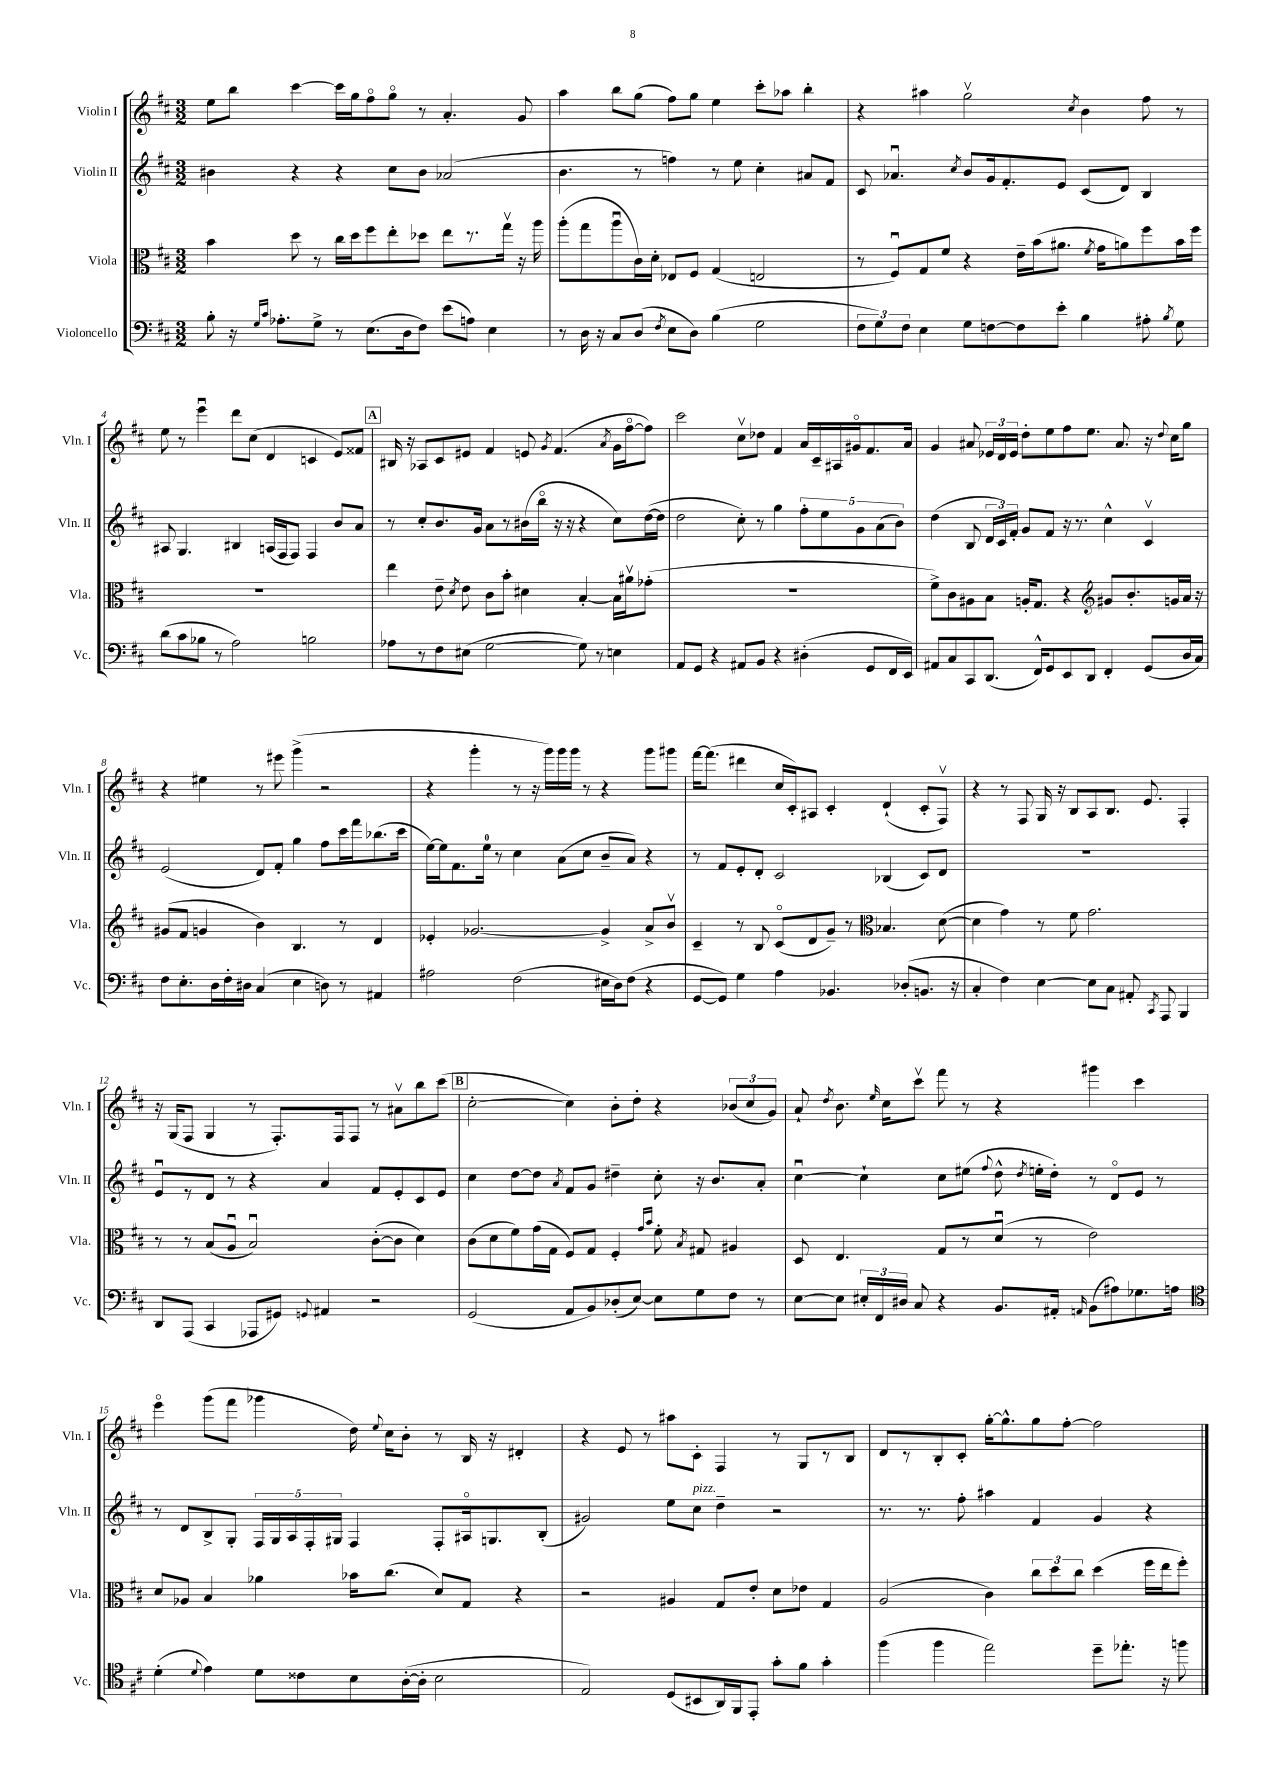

**kern	**kern	**kern	**kern
*staff4	*staff3	*staff2	*staff1
*clefF4	*clefC3	*clefG2	*clefG2
*k[f#c#]	*k[f#c#]	*k[f#c#]	*k[f#c#]
*M3/2	*M3/2	*M3/2	*M3/2
8B'\	4b\	4b#\	8ee\L
16r	.	.	8bb\J
16qqG/LL	.	.	.
16qqc#/JJ	.	.	.
8.A-'\L	.	.	.
.	8dd\	4r	[4ccc#\
8G^\J	8r	.	.
8r	16cc#\LL	4r	16ccc#\]LL
.	16dd\J	.	16gg\J
(8.E\L	8ff#\	.	8ff#o\
.	8ee'\	8cc#\L	8ggo\J
16D\k	.	.	.
8F#\J)	8dd-\J	8b#\J	8r
(8e\L	8ee\L	(2a-/	4.a'/
8A\J)	8.r	.	.
4E\	.	.	.
.	16ggv\Jk	.	.
.	16r	.	8g/
.	16aa\	.	.
=	=	=	=
8r	(8aa'\L	4.b\	4aa\
16D\	8gg\	.	.
16r	.	.	.
8C#/L	8aau\	.	8bb\L
(8D/J	16c#\L)	8r	(8gg\J
.	16d'\JJ	.	.
8qF#/	.	.	.
8E\L	8E-/L	4ff\)	8ff#\L)
8D\J)	8F#/J	.	8gg\J
(4B\	(4G/	8r	4ee\
.	.	8ee\	.
2G\	2E/	4cc#'\	8ccc#'\L
.	.	.	8aa-\J
.	.	8a#/L	4bb'\
.	.	8f#/J	.
=	=	=	=
12F#\L	8r	8c#/	4r
12G\)	.	.	.
.	8F#u/L)	4.a-u/	.
12F#\J	.	.	.
4E\	8G/	.	4aa#\
.	8f#/J	.	.
.	.	8qcc#/	.
8G\L	4r	8b/L	2ggv\
[8F\	.	16g/k	.
.	.	8.f#'/	.
8F\]	16e~\LL	.	.
.	(16b\J	.	.
8e'\J	8.a#\J	8e/J	.
.	.	.	8qcc#/
4B\	.	(8c#/L	4b\
.	8qf#/	.	.
.	16g\LK	.	.
.	8a\)	8d/J)	.
8A#'\	8ff#\	4B/	8ff#\
8qB/	.	.	.
8G\	16b\L	.	8r
.	16ff#\JJ	.	.
=	=	=	=
(8d\L	1.r	8A#/	8ee\
8c#\	.	4.G/	8r
8B-\J	.	.	4eeeu\
8r	.	.	.
2A\)	.	4B#/	8ddd\L
.	.	.	(8cc#\J
.	.	(16A/LL	4d/
.	.	16F#/J	.
.	.	8F#/J)	.
2B\	.	4F#/	4c/
.	.	8b/L	8e/L)
.	.	8a/J	8f##/J
=	=	=	=
8A-\L	4ee\	8r	16B#/
.	.	.	16r
8r	.	8cc#'/L	8A-/L
8F#\	8e~\	8.b/	8c#/
.	8qd/	.	.
(8E#\J	8e\	.	8e#/J
.	.	16g/Jk	.
[2G\	8c#\L	8a\L	4f#/
.	8b'\J	8r	.
.	4d#\	(16b#\L	8e/
.	.	16bbo\JJ	.
.	.	.	8qg/
.	.	16r	(4.f#/
.	.	16r	.
8G\])	[4B'/	4r	.
8r	.	.	.
.	.	.	8qa/
4E\	16B\]LL	8cc#\L)	16g\LL
.	16a#v\J	.	[16ff#o\J
.	(8g-'\J	([16dd\L	8ff#\]J)
.	.	16dd\]JJ	.
=	=	=	=
8AA/L	1.r	2dd\	2ccc#\
8GG/J	.	.	.
4r	.	.	.
8AA#/L	.	8cc#'\)	8cc#v\L
8BB/J	.	8r	8dd-\J
4r	.	4gg\	4f#/
(4D#'\	.	10ff#'\L	16a/LL
.	.	.	16c#~/
.	.	10ee\	.
.	.	.	16A#/
.	.	.	16g#o/J
.	.	10g\	.
8GG/L	.	.	8.f#/
.	.	(10a\	.
16FF#/L	.	.	.
.	.	10b\J)	.
16EE/JJ)	.	.	16a/Jk
=	=	=	=
8AA#/L	8f#^\L)	(4dd\	4g/
8C#/	8c#\	.	.
8CC#/	8A#\	8B/	8a#/
(8.DD/J	8B\J	24d/LL	24e-/LL
.	.	24c#/)	24d/
.	.	24f#'/JJ	24e-/JJ
.	16A'/LK	8g/L	8dd'\L
16FF#^^/LK)	8.G/J	.	.
8GG/	.	8f#/J	8ee\
8EE/	4r	16r	8ff#\
.	.	8.r	.
8DD/J	.	.	8.ee\J
*	*clefG2	*	*
4FF#'/	8g#/L	4cc#^^\	.
.	.	.	8.a#/
.	8.b'/	.	.
(8GG/L	.	4c#v/	16r
.	.	.	8qqdd/
.	16g/L	.	16cc#\LK
16D/L	16a/JJ	.	8gg\J
16C#/JJ)	16r	.	.
=	=	=	=
8F#\L	(8g#/L	(2e/	4r
8.E'\	8f#/J	.	.
.	4g/	.	4ee#\
16D\L	.	.	.
16F#'\	.	.	.
16D#\JJ	.	.	.
(4C#/	4b\)	8d/L)	8r
.	.	8f#'/J	8eee#\
4E\	4.B/	4gg\	(4ggg^\
8D\)	.	8ff#\L	2r
8r	8r	16ccc#\L	.
.	.	16fff#\J	.
4AA#/	4d/	(8.bb-\	.
.	.	16ccc#\Jk	.
=	=	=	=
2A#\	4e-'/	[16ee\LL)	4r
.	.	16ee\]J	.
.	.	8.f#\	.
.	[2.g-/	.	4ggg'\
.	.	16ee\Jk	.
.	.	8r	.
(2F#\	.	4cc#\	8r
.	.	.	16r
.	.	.	16ggg\LL)
.	.	(8a\L	16ggg\
.	.	.	16ggg\JJ
.	.	8cc#\J	8r
16E#\LL	4g-^/]	8b~/L	4r
16D\J)	.	.	.
(8F#\J	.	8a/J)	.
4r	8a^/L	4r	8ggg\L
.	8bv/J	.	8ggg#\J
=	=	=	=
[8GG/L	4c#~/	8r	[16fff#\LK
.	.	.	(8.fff#\]J
8GG/]J)	.	8f#/L	.
4G\	8r	8e'/	4ddd#\
.	8B/	8d'/J	.
4A\	(8c#o/L	2c#/	16cc#/LL
.	.	.	16c#'/J)
.	8d/	.	8A#/J
4.BB-/	8g~/J)	.	4c#'/
.	8r	.	.
*	*clefC3	*	*
.	4.B-/	(4B-/	(4d`/
(8D-'/L	.	.	.
8.BB/J	.	8c#/L)	8c#'/L
.	([8d\	8d/J	8F#v/J)
16r	.	.	.
=	=	=	=
4C#'/	4d\]	1.r	4r
4F#\)	4g\)	.	8r
.	.	.	8F#/
[4E\	8r	.	16G/
.	.	.	16r
.	8f#\	.	8B/L
8E\]L	2.g\	.	8A/
8C#\J	.	.	8.B/J
8AA#'/	.	.	.
.	.	.	8.e/
8qCC#/	.	.	.
8AAA/	.	.	.
4BBB/	.	.	4F#'/
=	=	=	=
8DD/L	8r	8eu/L	16r
.	.	.	(16G/LK
(8AAA/J	8r	8r	8F#/J
4CC#/	(8B/L	8d/J	4G/
.	8Au/J	8r	.
8AAA-/L	2Bu/)	4r	8r
8GG#/J)	.	.	8.F#'/L)
8qqGG/	.	.	.
4AA#/	.	4a/	.
.	.	.	16F#/k
.	.	.	8F#/J
2r	([8c#'\L	8f#/L	8r
.	8c#\]J	8e'/	8a#v\L
.	4d\)	8c#/	8bb\
.	.	8e/J	(8ccc#\J
=	=	=	=
(2GG/	(8c#\L	4cc#\	[2cc#'\
.	8d\	.	.
.	8f#\)	[8dd\L	.
.	(16g\L	8dd\]J	.
.	16G\JJ	.	.
.	.	8qa/	.
8AA/L	8F#/L)	8f#/L	4cc#\])
8BB/)	8G/J	8g/J	.
(8D-'/	4F#'/	4dd#~\	8b'\L
[8E/J)	.	.	8dd'\J
.	16qqg/LL	.	.
.	16qqb/JJ	.	.
8E\]L	8f#'\	8cc#'\	4r
.	8qB/	.	.
8G\	8G#/	16r	.
.	.	8.b/L	.
8F#\J	4A#/	.	(12b-/L
.	.	.	12cc#/
8r	.	8a'/J	.
.	.	.	12g/J)
=	=	=	=
[8E\L	8D/	[4cc#u\	8a`/
.	.	.	8qdd/
8E\]J	4.E/	.	8.b\
24E#'/LL	.	4cc#`\]	.
24FF#/	.	.	.
.	.	.	16qqee/
.	.	.	16cc#\LK
24D#/JJ	.	.	.
8C#/	.	.	8ccc#v\J
4r	8G/L	8cc#\L	8fff#\
.	8r	(8ee#\J	8r
.	.	8qqff#/	.
8.BB/L	(8du/J	8dd^^\	4r
.	.	8qdd/	.
.	8r	16ee'\LL	.
16AA#'/Jk	.	16dd'\JJ)	.
16qqAA/	.	.	.
(8BB\L	2e\)	8r	4ggg#\
8A#\)	.	8do/L	.
8.G-\	.	8e/J	4ccc#\
.	.	8r	.
16A\Jk	.	.	.
=	=	=	=
*clefC4	*	*	*
(4d'\	8d/L	8r	4eeeo\
.	8A-/J	8d/L	.
8qqd/	.	.	.
4e\)	4B/	8B^/	(8ggg\L
.	.	8G'/J	8fff#\J
8d\L	4a-\	20F#/LL	4ggg-\
.	.	20G/	.
.	.	20A/	.
8c##\	.	.	.
.	.	20F#'/	.
.	.	20G#/JJ	.
8B\	16b-\LK	4F#/	16dd\)
.	.	.	8qqee/
.	(8.cc#\J	.	16cc#\LK
([16A'\L	.	.	8b'\J
16A'\]JJ	.	.	.
2B\	8d/L)	8F#'/L	8r
.	8G/J	16A#o/k	16B/
.	.	8.G/	16r
.	4r	.	4d#'/
.	.	(8B'/J	.
=	=	=	=
2E/)	2r	2g#/)	4r
.	.	.	8e/
.	.	.	8r
(8D/L	4A#/	8ee\L	8aa#\L
8BB#/	.	8cc#\J	8c#'\J
16AA/L)	8G/L	4dd~\	4F#/
16FF#/J	.	.	.
8EE'/J	8e'/J	.	.
8g'\L	8d\L	2r	8r
8f#\J	8e-\J	.	8G/L
4g'\	4G/	.	8r
.	.	.	8B/J
=	=	=	=
(4ff#\	(2A/	8.r	8d/L
.	.	.	8r
.	.	8.r	.
4ff#\	.	.	8B'/
.	.	8ff#'\	8c#'/J
2ee\)	4c#\)	4aa#\	[16gg'\LK
.	.	.	8.gg^^\]
.	12cc#\L	4f#/	8gg\
.	12dd\	.	.
.	.	.	[8ff#'\J
.	12cc#\J	.	.
8dd~\L	(4dd\	4g/	2ff#\]
8.ee-'\J	.	.	.
.	16ff#\LL	4r	.
16r	16ee\J	.	.
8ff\	8ff#'\J)	.	.
==	==	==	==
*-	*-	*-	*-
